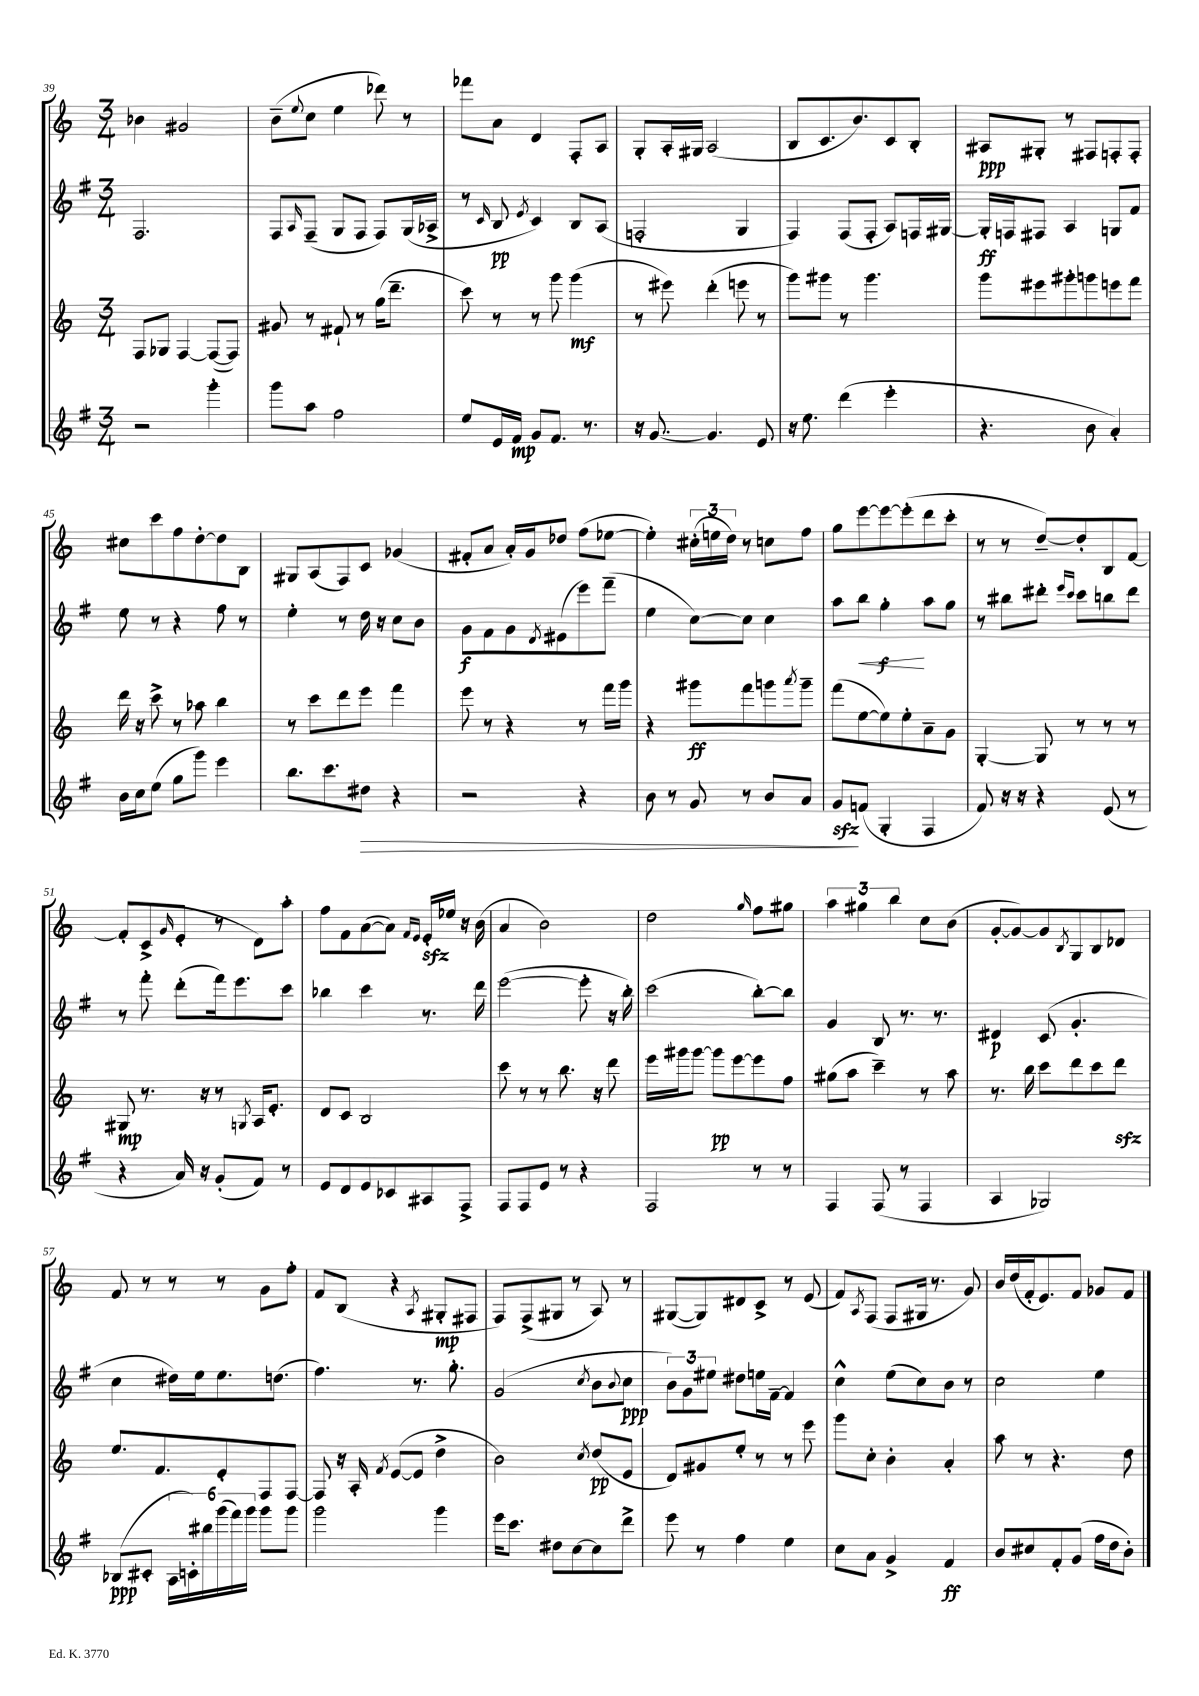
<<
\new StaffGroup <<
\new Staff = "s0" {
    \clef treble \key c \major \numericTimeSignature \time 3/4
    bes'4 gis'2 |
    b'8--( \appoggiatura { e''8 } c''8 e''4 des'''8) r8 |
    fes'''8 a'8 d'4 f8-. a8 |
    g8-. a16-. gis16 a2( |
    b8 c'8. b'8.) c'8 b8-. |
    ais8\ppp gis8-. r8 fis8 f8-. f8-. |
    cis''8 c'''8 f''8 d''8~-. d''8 b8 |
    gis8 a8( f8) c'8 ges'4( |
    fis'8-. a'8 a'16-.) g'16 des''8 f''8( ees''8~ |
    ees''4-.) \tuplet 3/2 { cis''16-.( e''16 d''16) } r8 c''8 f''8 |
    g''8 e'''8~ e'''8~ e'''8-.( d'''8 c'''8-. |
    r8 r8 d''8~--) d''8-. b8 f'8~ |
    f'8-.( c'8-> \grace { g'16 } e'8-. r8 d'8) a''8-. |
    f''8 f'8 a'8~( a'8) \grace { f'16 e'16 } e'16-.\sfz ees''16 r16 b'16( |
    a'4 b'2) |
    d''2 \grace { g''16 } f''8 gis''8 |
    \tuplet 3/2 { a''4 gis''4 b''4 } c''8 b'8( |
    g'8~-. g'8~) g'8 \acciaccatura { b8 } g8 b8 des'8 |
    f'8 r8 r8 r8 g'8 f''8-. |
    f'8 b8( r4 \acciaccatura { a8 } gis8-.\mp fis8 |
    f8) f8->( gis8 r8 a8) r8 |
    gis8~( gis8) dis'8 c'8-> r8 e'8( |
    f'8) \acciaccatura { a8 } f8( f8 gis16 r8. g'8) |
    b'16 d''16( f'16-. e'8.) f'8 ges'8 f'8 \bar "|." |
}
\new Staff = "s1" {
    \clef treble \key g \major \numericTimeSignature \time 3/4
    fis2. |
    fis8 \grace { a16 } fis8--( g8 fis8 fis8) g16( aes16-> |
    r8 \grace { c'16 } b8\pp \acciaccatura { e'8 } c'4) b8 a8( |
    f2-. g4 |
    fis4) fis8( fis8-. a8) f16 gis16~ |
    gis16-.\ff f16 fis8 a4 g8 fis'8 |
    e''8 r8 r4 fis''8 r8 |
    e''4-. r8 d''16 r16 c''8 b'8 |
    g'8\f fis'8 g'8 \acciaccatura { d'8 } eis'8( e'''8) fis'''8--( |
    e''4 c''8~) c''8 c''4 |
    a''8 b''8\< g''4-.\f\! a''8 g''8 |
    r8 bis''8 dis'''8-. \grace { e'''16 c'''16 } c'''8 b''8 dis'''8 |
    r8 fis'''8-. d'''8-.( fis'''16) e'''8. c'''8 |
    bes''4 c'''4 r8. d'''16 |
    e'''2~( e'''8-. r16 b''16-.) |
    c'''2( b''8~-.) b''8 |
    g'4 b8 r8. r8. |
    dis'4\p c'8( g'4.-. |
    c''4 dis''16) e''16 e''8. d''8.( |
    fis''4.) r8. g''8.-. |
    g'2( \acciaccatura { c''8 } b'8 \appoggiatura { b'8 } c''8\ppp |
    \tuplet 3/2 { b'8) g'8 eis''8 } dis''8 e''16 fis'16~-- fis'4 |
    c''4-^ e''8( c''8) b'8 r8 |
    c''2 e''4 \bar "|." |
}
\new Staff = "s2" {
    \clef treble \key c \major \numericTimeSignature \time 3/4
    f8 ges8 f4~ f8~( f8) |
    gis'8 r8 fis'8-! r8 g''16( d'''8.-- |
    c'''8) r8 r8 g'''8 g'''4\mf( |
    r8 eis'''8) d'''4-.( e'''8 r8 |
    g'''8) gis'''8 r8 gis'''4. |
    g'''8 eis'''8 gis'''8-. g'''8 e'''8 f'''8 |
    d'''16 r16 c'''8-> r8 aes''8 b''4 |
    r8 c'''8 d'''8 e'''8 f'''4 |
    e'''8 r8 r4 r8 f'''16 g'''16 |
    r4 gis'''8\ff f'''8 g'''8 \acciaccatura { a'''8 } g'''8-- |
    f'''8( e''8~ e''8) e''8-. a'8-- g'8 |
    g4~-. g8 r8 r8 r8 |
    gis8\mp r8. r16 r8 \acciaccatura { g8 } a16 e'8.-. |
    d'8 c'8 b2 |
    c'''8 r8 r8 b''8. r16 d'''8 |
    e'''16 gis'''16 gis'''8~ gis'''8\pp e'''8~ e'''8 f''8 |
    gis''8( a''8 c'''4--) r8 a''8 |
    r8. b''16 c'''8 d'''8 c'''8 d'''8\sfz |
    e''8. f'8. e'8-. f8 f8~ |
    f8 r16 a16-. \acciaccatura { f'8 } e'8~( e'8 d''4-> |
    b'2) \acciaccatura { c''8 } d''8\pp( e'8 |
    d'8) gis'8 e''8-. r8 r8 e'''8 |
    g'''8 c''8-. b'4-. a'4-. |
    a''8 r8 r4. d''8 \bar "|." |
}
\new Staff = "s3" {
    \clef treble \key g \major \numericTimeSignature \time 3/4
    r2 g'''4-. |
    g'''8 a''8 fis''2 |
    e''8 e'16 fis'16\mp g'8 fis'8. r8. |
    r16 g'8.~ g'4. e'8 |
    r16 e''8. d'''4( e'''4-. |
    r4. b'8 a'4-.) |
    b'16 c''16 e''8( g''8 g'''8) e'''4 |
    b''8. c'''8. dis''8\> r4 |
    r2 r4 |
    b'8 r8 g'8 r8 b'8 a'8 |
    g'8\sfz\! f'8( g4-. fis4 |
    fis'8) r16 r16 r4 e'8( r8 |
    r4 a'16) r16 g'8-.( fis'8) r8 |
    e'8 d'8 e'8 ces'8 ais8 fis8-> |
    fis8 fis8 e'8 r8 r4 |
    fis2 r8 r8 |
    fis4 fis8( r8 fis4 |
    a4 ges2) |
    bes8\ppp( cis'8-. \tuplet 6/4 { a16 c'16-.) bis''16 g'''16( fis'''16) g'''16 } g'''8 g'''8 |
    g'''2 g'''4 |
    e'''16 c'''8. dis''8 c''8~ c''8 d'''8-> |
    e'''8 r8 fis''4 e''4 |
    c''8 a'8 g'4-> fis'4\ff |
    b'8 cis''8 fis'8-. g'8( fis''16 d''16 b'8-.) \bar "|." |
}
>>
>>
\layout { \context { \Score currentBarNumber = #39 } }
